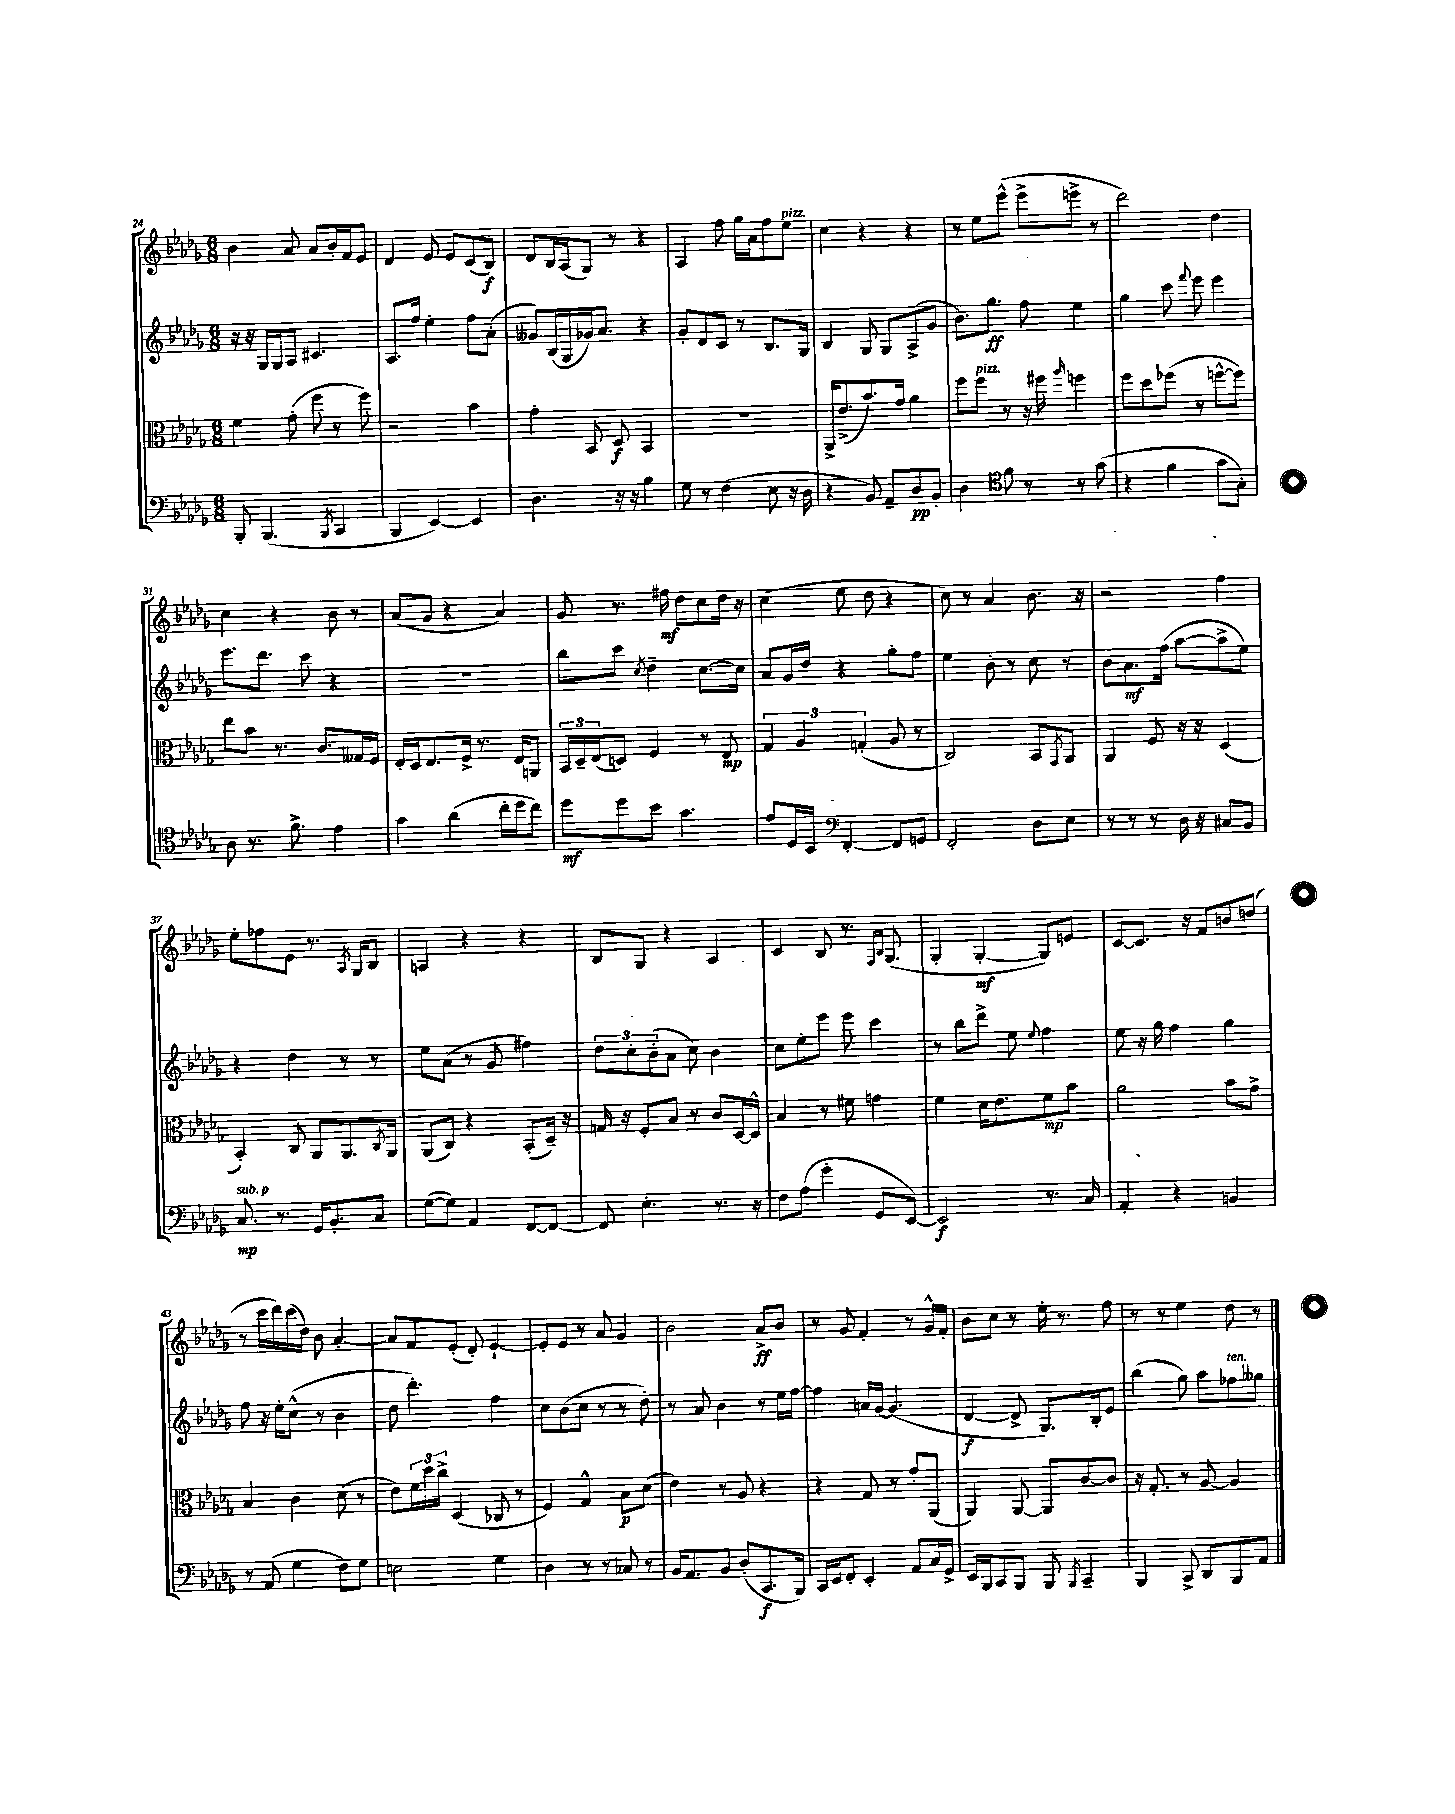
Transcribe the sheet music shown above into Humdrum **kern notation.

**kern	**kern	**kern	**kern
*staff4	*staff3	*staff2	*staff1
*clefF4	*clefC3	*clefG2	*clefG2
*k[b-e-a-d-g-]	*k[b-e-a-d-g-]	*k[b-e-a-d-g-]	*k[b-e-a-d-g-]
*M6/8	*M6/8	*M6/8	*M6/8
8BBB-'	4f	16r	4b-
.	.	16r	.
(4.BBB-	.	16G-	.
.	.	16G-	.
.	(8g-'	8A-	8a-
.	8ff	4.c#	8a-
8qBBB-	.	.	.
4CC	8r	.	16b-'
.	.	.	16f
.	8ff)	.	8e-
=	=	=	=
4BBB-	2r	8.A-	4d-
.	.	16ff	.
[4EE-)	.	4ee-'	8e-
.	.	.	8e-
4EE-]	4b-	8ff	(8c
.	.	(8a-'	8B-)
=	=	=	=
4.D-	4g-'	8g--)	8d-
.	.	(16B-	16B-
.	.	16G-	(16A-
.	8BB-	16g-)	8G-)
.	.	8.a-	.
16r	8D-	.	8r
16r	.	.	.
4B-	4BB-	4r	4r
=	=	=	=
8G-	2.r	8g-'	4A-
8r	.	8d-	.
(4F	.	8c	8ff
.	.	8r	16gg-
.	.	.	16a-
8E-	.	8.B-	8ff
16r	.	.	8ee-
16D-	.	16G-	.
=	=	=	=
4r	16AA-^	4B-	4cc
.	(8.e-^	.	.
8BB-)	8.b-)	8G-	4r
8AA-~	.	8G-	.
.	16g-	.	.
8D-	4a-	(8A-^	4r
8BB-'	.	8g-	.
=	=	=	=
4D-	8ff	8.b-)	8r
.	8ff	.	8ee-
.	.	8.gg-	.
*clefC4	*	*	*
8f	8r	.	(8eee-^^
8r	16r	8ff	8eee-^
.	16ff#	.	.
.	16qqaa-	.	.
8r	4ff	4ee-	8eee^
(8g-	.	.	8r
=	=	=	=
4r	8ff	4gg-	2ddd-)
.	8dd-	.	.
4f	(8ff-	8ccc	.
.	.	8qqfff	.
.	8r	8eee-	.
8g-	[8ff^^	4eee-	4dd-
8G-')	8ff])	.	.
=	=	=	=
8A-	8ee-	8.eee-	4cc
8.r	8b-	.	.
.	.	8.ddd-	.
.	8.r	.	4r
8.f^	.	.	.
.	.	8ccc	.
.	8.c	.	.
4e-	.	4r	8b-
.	16G--	.	8r
.	16F	.	.
=	=	=	=
4g-	16E-'	2.r	(8a-
.	16D-	.	.
.	8.E-	.	8g-
(4a-	.	.	4r
.	16F^	.	.
.	8.r	.	.
16cc'	.	.	4a-)
16dd-	16E-	.	.
8cc)	8AA	.	.
=	=	=	=
8dd-	24BB-	8bb-	8g-
.	24D-~	.	.
.	(24E-	.	.
8dd-	8D)	8ccc	8.r
.	.	8qcc	.
8b-	4F	4dd-~	.
.	.	.	16ff#
4.g-	.	.	8dd-
.	8r	[8.cc	8cc
.	8E-	.	16dd-
.	.	16cc]	16r
=	=	=	=
8e-	6G-	8a-	(4cc
16D-	.	16g-	.
.	6A-	.	.
16BB-	.	16dd-	.
*clefF4	*	*	*
[4FF'	.	4r	8ee-
.	(6G'	.	.
.	.	.	8dd-
8FF]	8A-	8gg-'	4r
8GG	8r	8ff	.
=	=	=	=
2FF'	2C)	4ee-	8cc)
.	.	.	8r
.	.	8b-'	4a-
.	.	8r	.
8D-	8BB-	8cc	8.b-
.	8qGG-	.	.
8E-	8AA-	8r	.
.	.	.	16r
=	=	=	=
8r	4AA-	8b-	2r
8r	.	8.a-	.
8r	8F	.	.
.	.	(16ff	.
16D-	16r	[8aa-	.
16r	16r	.	.
8C#	(4D-	8aa-^]	4ff
8BB-	.	8ee-)	.
=	=	=	=
8.C	4BB-')	4r	8ee-'
.	.	.	8ff-
8.r	.	.	.
.	8C	4dd-	8e-
16GG-	8AA-	.	8.r
8.BB-'	.	.	.
.	8.AA-	8r	.
.	.	.	8qA-
.	.	.	16G-
8C	.	8r	8B-
.	8qC	.	.
.	16AA-	.	.
=	=	=	=
([8G-	(8AA-	8ee-	4A
8G-])	8C)	(8a-	.
4AA-	4r	8r	4r
.	.	8g-	.
[8FF	(8BB-'	4ff#)	4r
8FF_	16D-~)	.	.
.	16r	.	.
=	=	=	=
8FF]	16G	12dd-	8B-
.	16r	.	.
.	.	12cc'	.
4.E-'	8F'	.	8G-
.	.	(12b-'	.
.	8B-	8a-	4r
.	8r	8cc)	.
8.r	8c	4b-	4A-
.	[16D-	.	.
16r	16D-^^]	.	.
=	=	=	=
8F	4B-	8cc	4c
(8A-	.	8ee-'	.
4g-'	8r	8eee-	8B-
.	8f#	8eee-	8.r
8GG-	4g	4ccc	.
.	.	.	16qqF
.	.	.	16qqB-
.	.	.	(8.G-
[8EE-)	.	.	.
=	=	=	=
2EE-]	4f	8r	4G-'
.	.	8bb-	.
.	16d-	8ddd-^	[4G-'
.	8.e-	.	.
.	.	8ee-	.
.	.	8qqee-	.
8.r	8f	4ff	8G-])
.	8b-	.	8e
16C	.	.	.
=	=	=	=
4AA-'	2a-	8ee-	[8c
.	.	16r	8.c]
.	.	16gg-	.
4r	.	4ff	.
.	.	.	16r
.	.	.	8f
4BB	8b-	4gg-	8b
.	8g-^	.	(8dd
=	=	=	=
8r	4B-	8ff	8r
(8AA-	.	16r	16ccc
.	.	16ee-'	16ddd-)
4G-	4c	(8cc^^	(16ccc
.	.	.	16dd-)
.	.	8r	8b-
8F)	(8d-	4b-	[4a-'
8G-	8r	.	.
=	=	=	=
2E	8e-)	8dd-	8a-]
.	24f	4.ddd-')	8f
.	24dd-	.	.
.	24cc^	.	.
.	(4D-	.	(8e-'
.	.	.	8d-')
4G-	8C-	4ff	[4e-`
.	8r	.	.
=	=	=	=
4D-	4F)	8cc	8e-']
.	.	(8b-	8e-
8r	4G-^^	8cc	8r
8r	.	8r	8a-
8C-	8B-	8r	4g-
8r	(8d-	8dd-')	.
=	=	=	=
16BB-	4e-)	8r	2b-
8.AA-	.	.	.
.	.	8a-	.
8BB-	8r	4b-	.
(8D-'	8A-	.	.
8.CC	4r	8r	8a-^
.	.	16ee-	8b-
16BBB-)	.	[16ff	.
=	=	=	=
16CC	4r	4ff]	8r
16EE-	.	.	.
8FF'	.	.	8g-
4EE-'	8G-	16a	4f'
.	.	[16g-	.
.	8r	(4.g-]	.
8AA-	8g-'	.	8r
16C	(8AA-	.	16g-^^
16GG-^	.	.	16f'
=	=	=	=
16EE-	4AA-)	[4d-	8b-
16BBB-	.	.	.
8CC	.	.	8cc
8BBB-	[8AA-	8d-^]	8r
8BBB-	8AA-]	8.G-)	16ee-'
.	.	.	8.r
8qBBB-	.	.	.
4CC~	[8c	.	.
.	.	16B-'	.
.	8c]	8e-	8ff
=	=	=	=
4BBB-	16r	(4bb-	8r
.	8.G-'	.	.
.	.	.	8r
8CC^	8r	8gg-)	4ee-
8DD-	[8A-	8aa-	.
8BBB-	4A-]	8ff-	8dd-
8AA-	.	8gg--	8r
==	==	==	==
*-	*-	*-	*-
